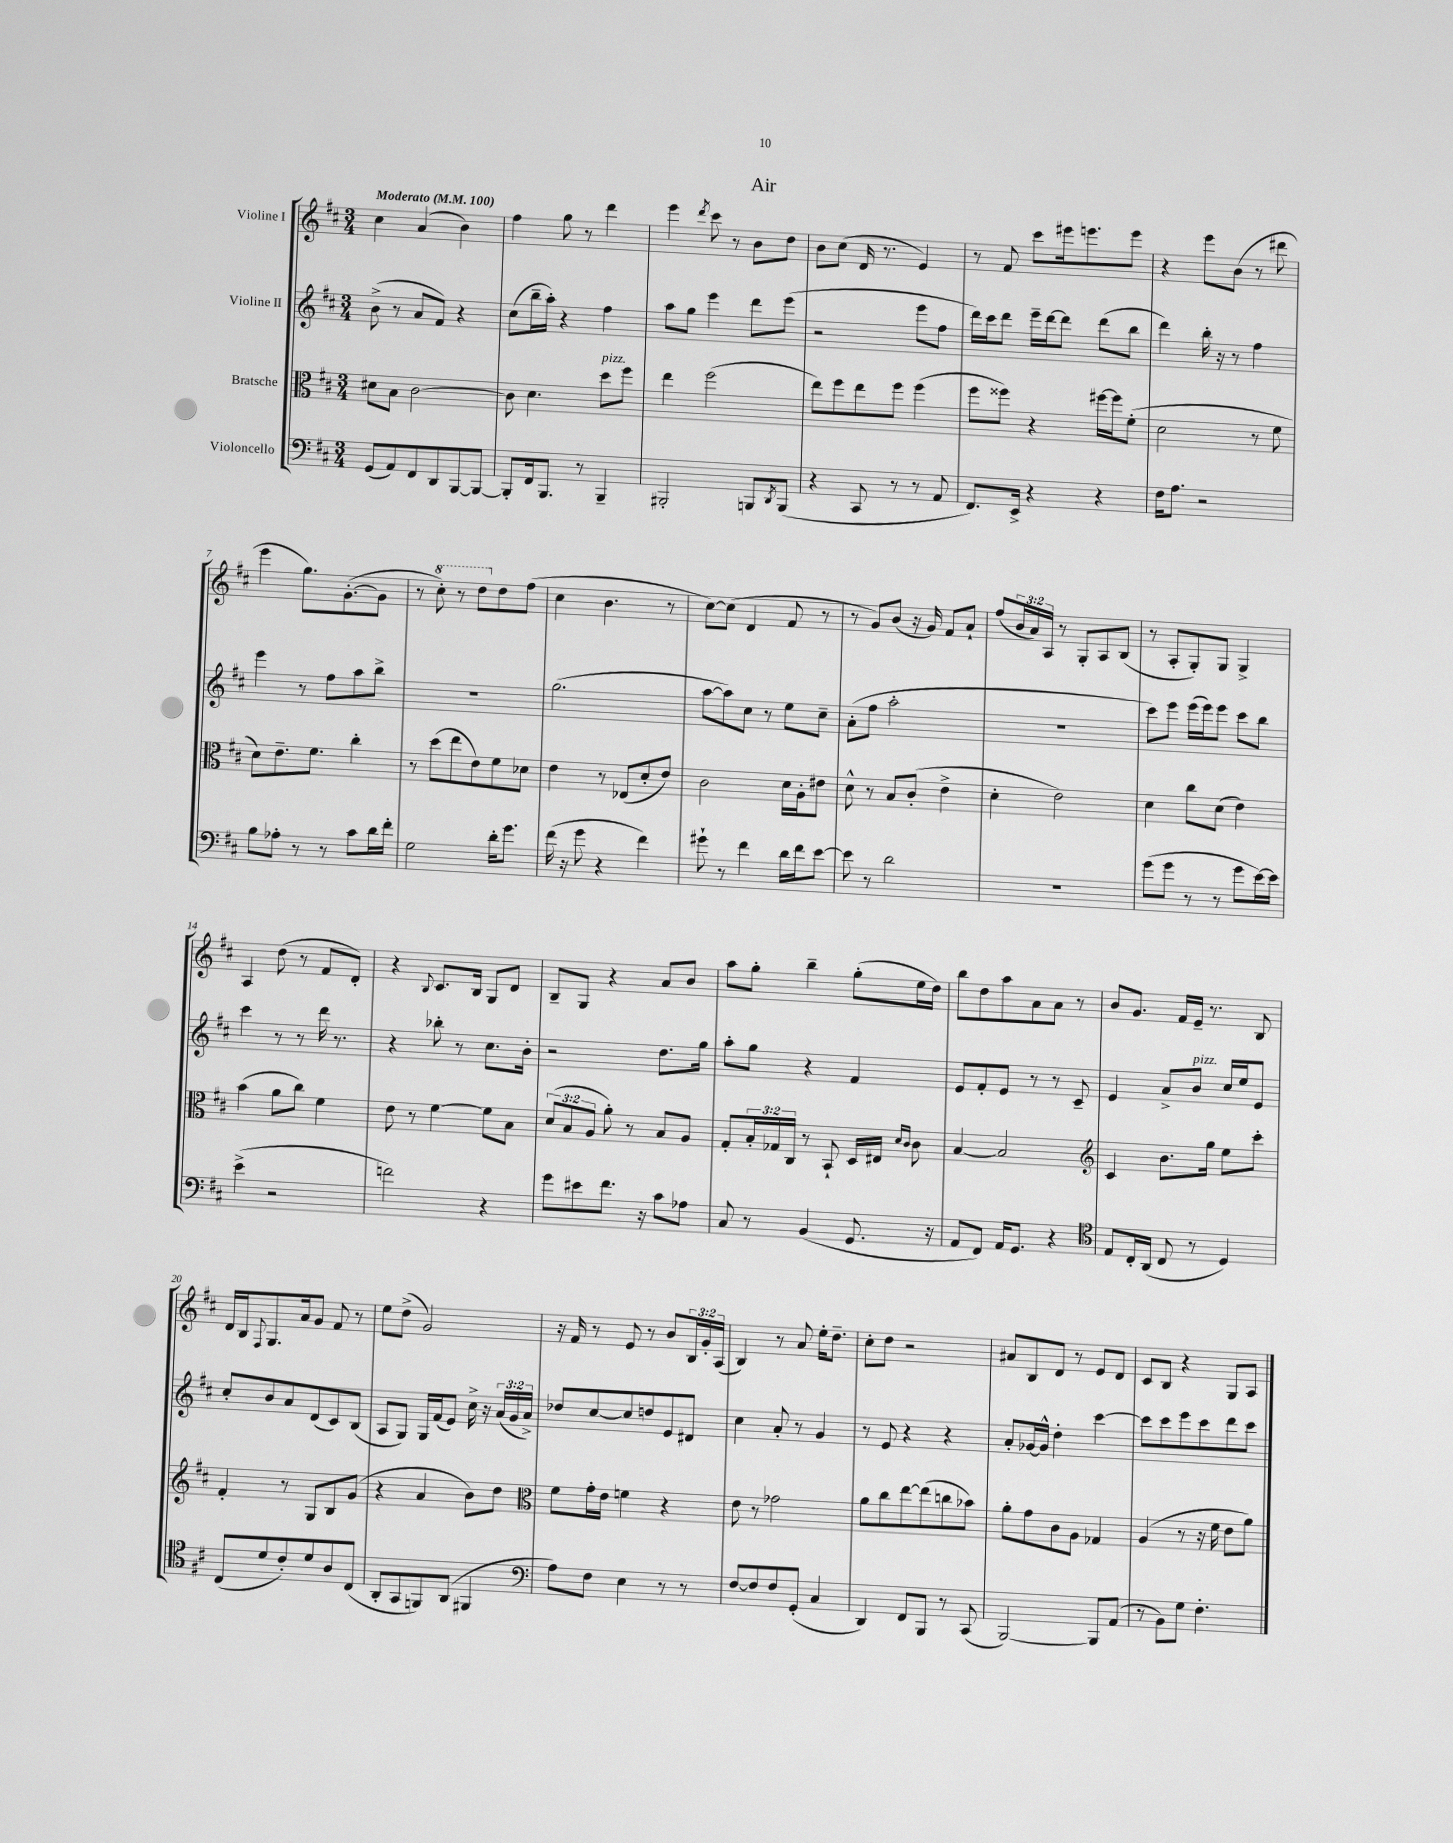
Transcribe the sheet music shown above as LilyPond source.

\header { title = "Air" }
<<
\new StaffGroup <<
\new Staff = "s0" \with { instrumentName = "Violine I" } {
    \clef treble \key d \major \numericTimeSignature \time 3/4 \override Staff.TupletNumber.text = #tuplet-number::calc-fraction-text \tempo "Moderato" 4 = 100
    cis''4 a'4( b'4) |
    fis''4 g''8 r8 d'''4 |
    e'''4 \acciaccatura { d'''8 } cis'''8 r8 b'8 d''8 |
    b'8 cis''8( d'16 r8. e'4) |
    r8 fis'8 cis'''8 eis'''16 e'''8. e'''8 |
    r4 e'''8 b'8( r8 dis'''8 |
    e'''4 g''8.) g'8.~-.( g'8 |
    r8 \ottava #1 cis'''8-.) r8 d'''8 \ottava #0 d''8 fis''8( |
    cis''4 b'4. r8 |
    cis''8~) cis''8( d'4 fis'8 r8 |
    r8 g'8) b'8( r16 g'16) fis'8 a'8-! |
    fis''8( \tuplet 3/2 { b'16 a'16) a16 } r8 g8-. a8 b8( |
    r8 a8-. g8-.) g8 g4-> |
    a4 d''8( r8 fis'8 d'8-.) |
    r4 \appoggiatura { b8 } cis'8. b16 g8 d'8 |
    b8-- g8 r4 a'8 b'8 |
    a''8 g''8-. b''4-- g''8-.( e''16 d''16) |
    b''8 d''8 a''8 a'8 a'8 r8 |
    b'8 g'8. fis'16 e'16-- r8. b8 |
    d'16 b16 \appoggiatura { fis8 } g8. a'16 g'8 fis'8 r8 |
    e''8 d''8->( g'2) |
    r16 fis'16 r8 e'8 r8 b'8 \tuplet 3/2 { b16 g'16-. a16( } |
    b4) r8 a'8 e''16-. d''8.-- |
    cis''8-. d''8 r2 |
    ais'8 b8 d'8 r8 e'8 d'8 |
    cis'8 b8 r4 g8 a8 \bar "|." |
}
\new Staff = "s1" \with { instrumentName = "Violine II" } {
    \clef treble \key d \major \numericTimeSignature \time 3/4 \override Staff.TupletNumber.text = #tuplet-number::calc-fraction-text
    b'8->( r8 a'8 fis'8) r4 |
    cis''8( b''16-- a''16-.) r4 fis''4 |
    a''8 g''8 e'''4 d'''8 e'''8( |
    r2 e'''8 fis''8 |
    d'''16) cis'''16 d'''8 e'''16-- d'''16~ d'''8 d'''8( b''8 |
    d'''4) b''16-. r16 r8 fis''4 |
    e'''4 r8 fis''8 a''8 b''8-> |
    R2. |
    g''2.( |
    a''8~ a''8) cis''8 r8 e''8 cis''8-- |
    a'8-.( fis''8 a''2-. |
    R2. |
    cis'''8) e'''8 e'''16( e'''16) e'''8 cis'''8 b''8 |
    cis'''4 r8 r8 d'''16 r8. |
    r4 bes''8-. r8 cis''8. b'16-. |
    r2 d''8. g''16 |
    a''8-. g''8 r4 fis'4 |
    e'8 fis'8-. e'8 r8 r8 cis'8-- |
    e'4 a'8-> b'8^\markup { \italic "pizz." } cis''16 e''16 e'8 |
    cis''8-. b'8 a'8 d'8( cis'8) b8( |
    a8 g8) g16 fis'16( e'8) cis''16-> r16 \tuplet 3/2 { a'16( g'16 a'16->) } |
    des''8 cis''8~ cis''8 d''8 e'8 dis'8 |
    cis''4 a'8-. r8 g'4 |
    r8 e'8 r4 r4 |
    a'8-. ges'16~ ges'16-^ d''4-. cis'''4~ |
    cis'''8 cis'''8 e'''8 cis'''8 d'''8 cis'''8 \bar "|." |
}
\new Staff = "s2" \with { instrumentName = "Bratsche" } {
    \clef alto \key d \major \numericTimeSignature \time 3/4 \override Staff.TupletNumber.text = #tuplet-number::calc-fraction-text
    dis'8 b8 cis'2~ |
    cis'8 d'4. d''8^\markup { \italic "pizz." } fis''8 |
    e''4 fis''2( |
    e''8) fis''8 e''8 fis''8 fis''4( |
    fis''8 fisis''8) r4 fis''16~ fis''16 fis'8-.( |
    d'2 r8 fis'8 |
    d'8) e'8.-- fis'8. cis''4-. |
    r8 d''8( e''8 e'8) fis'8 des'8 |
    e'4 r8 ees8( d'8-. e'8) |
    cis'2 d'16 a16-. eis'8 |
    d'8-^ r8 b8 cis'8-.( e'4-> |
    d'4-. e'2) |
    d'4 cis''8 d'8( e'4) |
    b'4( a'8 cis''8) fis'4 |
    e'8 r8 fis'4~ fis'8 b8 |
    \tuplet 3/2 { d'8( b8 a8 } a'8-.) r8 b8 a8 |
    g8-. \tuplet 3/2 { b16-. ges16 cis16 } r8 b,8-! d16 eis16 \grace { d'16 cis'16 } cis'8 |
    b4~ b2 |
    \clef treble cis'4 b'8. g''16 e''8 cis'''8-. |
    fis'4-. r8 g8 b8 g'8( |
    r4 a'4 b'8) d''8 |
    \clef alto fis'8 g'16-. e'16 f'4 r4 |
    e'8 r8 ges'2 |
    a'8 cis''8 e''8~ e''8( c''8 bes'8) |
    a'8-. g'8 cis'8 a8 ges4 |
    a4( r8 r16 fis'16 e'8 a'8) \bar "|." |
}
\new Staff = "s3" \with { instrumentName = "Violoncello" } {
    \clef bass \key d \major \numericTimeSignature \time 3/4
    g,8( a,8) fis,8 d,8 b,,8~ b,,8~ |
    b,,8-. fis,16 b,,8. r8 b,,4-- |
    bis,,2-. b,,8 \acciaccatura { d,8 } b,,8( |
    r4 cis,8 r8 r8 a,8 |
    fis,8.) e,16-> r4 r4 |
    fis16 a8. r2 |
    b8 aes8-. r8 r8 cis'8 d'16 fis'16-. |
    g2 d'16-. g'8. |
    fis'16( r16 g'8 r4 fis'4) |
    gis'8-! r8 fis'4 d'16 fis'16 e'8~ |
    e'8 r8 d'2 |
    R2. |
    g'8( g'8 r8 r8 g'8 e'16~) e'16 |
    e'4->( r2 |
    f'2) r4 |
    g'8 eis'8 fis'8. r16 cis'8 aes8 |
    cis8 r8 b,4( g,8. r16 |
    a,8 fis,8) a,16 g,8. r4 |
    \clef tenor e8 cis16-. a,16( cis8 r8 d4) |
    cis8( d'8 cis'8-.) d'8 a8 cis8( |
    a,8-. g,8 f,8) a,8( fis,4 |
    \clef bass a8) fis8 e4 r8 r8 |
    fis8~ fis8 fis8 g,8-.( cis4 |
    d,4) fis,8 b,,8 r8 cis,8( |
    b,,2~) b,,8 a,8( |
    r8 b,8) g8 fis4.-. \bar "|." |
}
>>
>>
